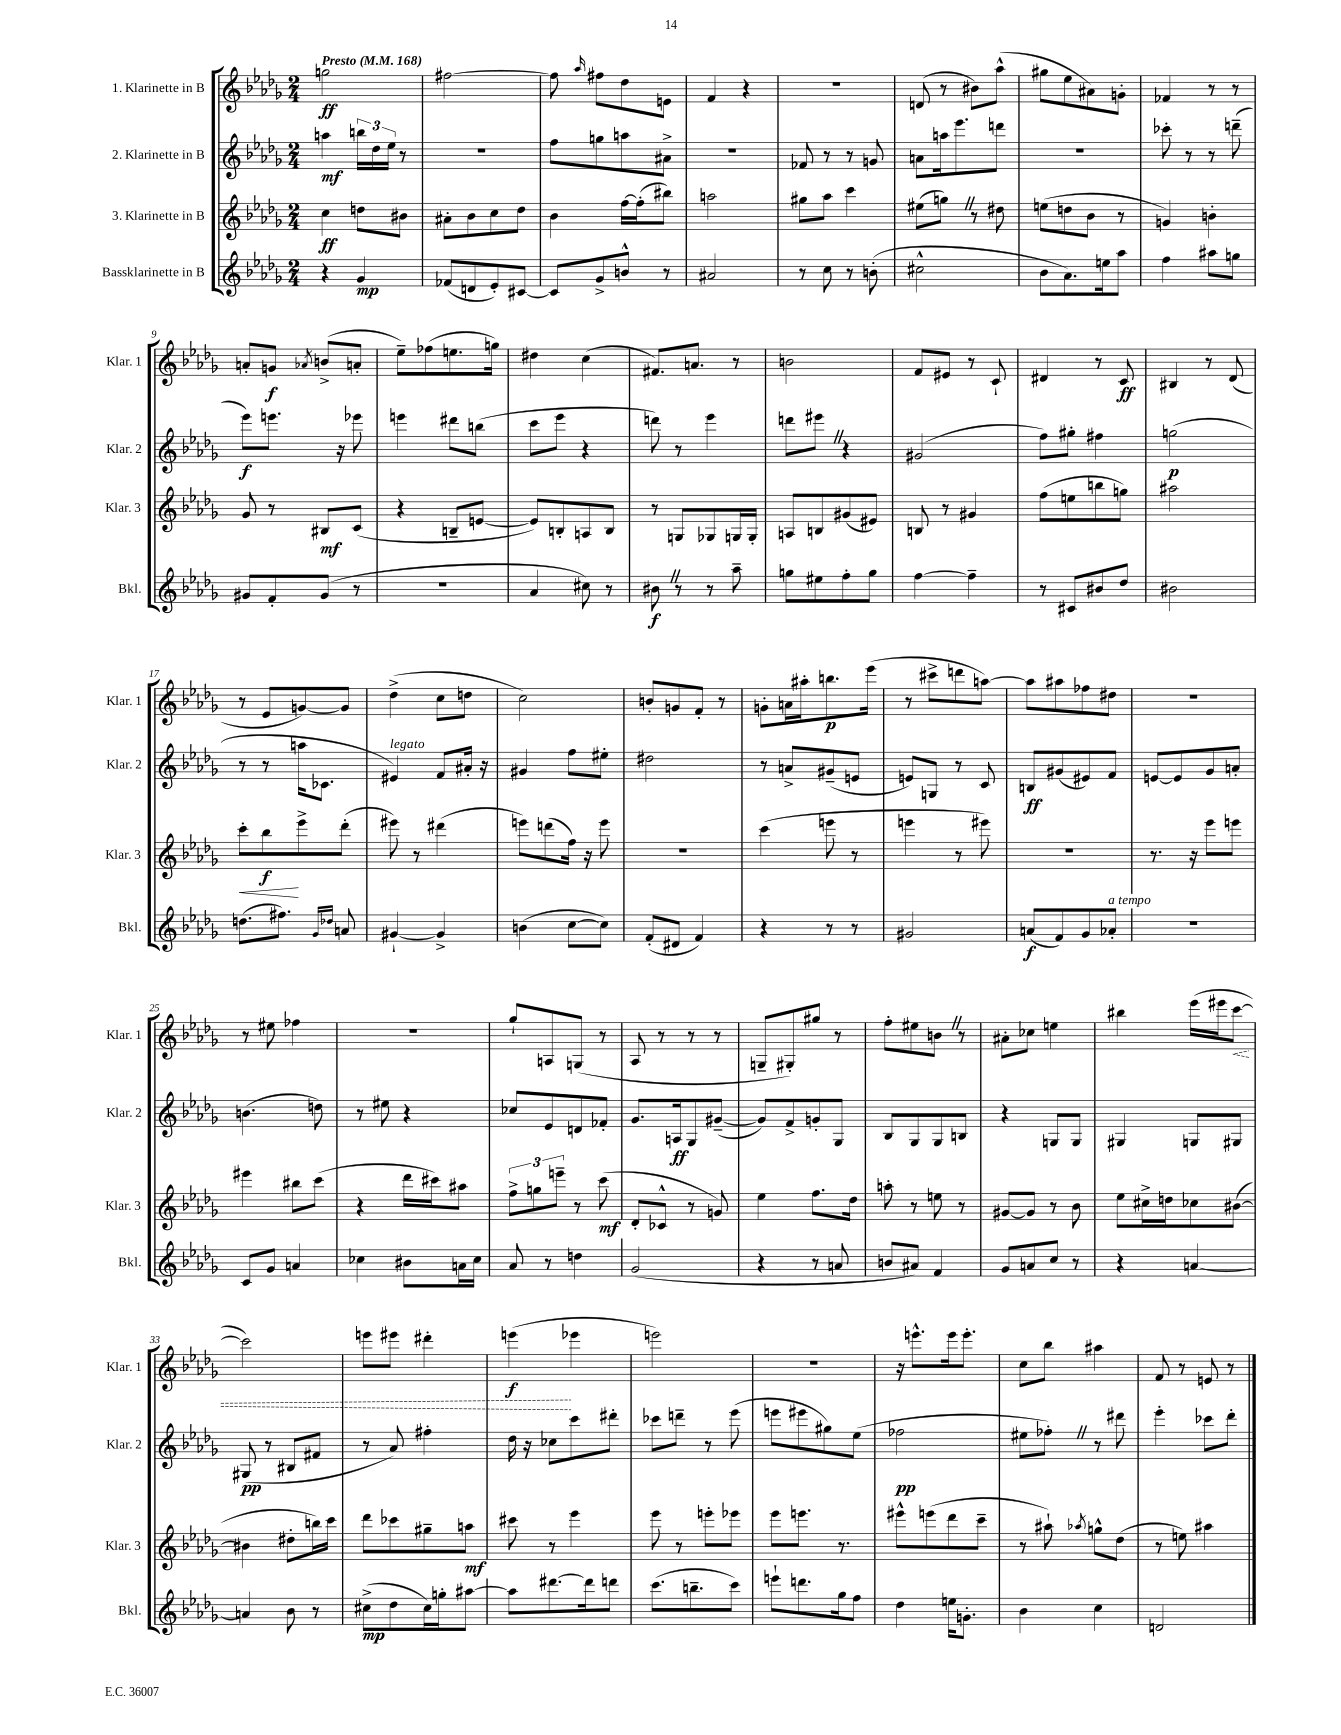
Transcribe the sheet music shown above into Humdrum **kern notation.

**kern	**kern	**kern	**kern
*staff4	*staff3	*staff2	*staff1
*clefG2	*clefG2	*clefG2	*clefG2
*k[b-e-a-d-g-]	*k[b-e-a-d-g-]	*k[b-e-a-d-g-]	*k[b-e-a-d-g-]
*M2/4	*M2/4	*M2/4	*M2/4
*MM168	*MM168	*MM168	*MM168
4r	4cc	4aa	2gg
4g-	8dd	24bb	.
.	.	24dd-	.
.	.	24ee-	.
.	8b#	8r	.
=	=	=	=
(8f-	8a#'	2r	[2ff#
8d	8b-	.	.
8e-')	8cc	.	.
[8c#	8dd-	.	.
=	=	=	=
8c#]	4b-	8ff	8ff#]
.	.	.	16qqaa-
8g-^	.	8gg	8ff#
8b^^	[16ff	8aa	8dd-
.	(16ff']	.	.
8r	8bb#)	8a#^	8e
=	=	=	=
2a#	2aa	2r	4f
.	.	.	4r
=	=	=	=
8r	8gg#	8f-	2r
8cc	8aa-	8r	.
8r	4ccc	8r	.
(8b'	.	8g	.
=	=	=	=
2cc#^^	(8ee#	8a	(8d
.	8gg)	16aa	8r
.	.	8.eee-	.
.	8r	.	8b#)
.	8dd#	8ddd	(8aa-^^
=	=	=	=
8b-	(8ee	2r	8gg#
8.a-)	8dd	.	8ee-
.	8b-	.	8a#)
16ee	.	.	.
8aa-	8r	.	8g'
=	=	=	=
4ff	4g)	8ccc-'	4f-
.	.	8r	.
8aa#	4b'	8r	8r
8gg	.	(8ddd~	8r
=	=	=	=
8g#	8g-	8eee-)	8a'
8f'	8r	8.eee	8g
.	.	.	8qa-
(8g#	8B#	.	(8b^
.	.	16r	.
8r	(8c	8eee-	8a'
=	=	=	=
2r	4r	4eee	8ee-~)
.	.	.	(8ff-
.	8B~	8ddd#	8.ee
.	[8e	(8bb	.
.	.	.	16gg)
=	=	=	=
4a-	8e])	8ccc	4dd#
.	8B'	8eee-	.
8cc#)	8A	4r	(4cc
8r	8B	.	.
=	=	=	=
8b#	8r	8ddd)	8.f#)
8r	8G	8r	.
.	.	.	8.a
8r	8G-	4eee-	.
8aa-~	16G	.	8r
.	16G'	.	.
=	=	=	=
8gg	8A	8ddd	2b
8ee#	8B	8eee#	.
8ff'	(8g#	4r	.
8gg	8e#)	.	.
=	=	=	=
[4ff	8B	(2g#	8f
.	8r	.	8e#
4ff~]	4g#	.	8r
.	.	.	8c`
=	=	=	=
8r	(8ff	8ff)	4d#
8c#	8ee	8gg#'	.
8b#	8bb	4ff#	8r
8dd-	8gg)	.	8c
=	=	=	=
2b#	2aa#	(2gg	4B#
.	.	.	8r
.	.	.	(8d-
=	=	=	=
(8.dd	8ccc'	8r	8r
.	8bb-	8r	8e-
8.ff#)	.	.	.
.	8eee-^	16aa	[8g)
.	.	8.c-	.
16qqg-	.	.	.
16qqdd-	.	.	.
8a	(8ddd-'	.	8g]
=	=	=	=
[4g#`	8eee#)	4e#)	(4dd-^
.	8r	.	.
4g#^]	(4ddd#	8f	8cc
.	.	16a#'	8dd
.	.	16r	.
=	=	=	=
(4b	8eee)	4g#	2cc)
.	(8ddd	.	.
[8cc	16ff)	8ff	.
.	16r	.	.
8cc])	8eee	8ee#'	.
=	=	=	=
(8f'	2r	2dd#	8b'
8d#	.	.	8g
4f)	.	.	8f'
.	.	.	8r
=	=	=	=
4r	(4ccc	8r	8g'
.	.	8a^	16a
.	.	.	16aa#'
8r	8eee	(8g#~	8.bb
8r	8r	8e	.
.	.	.	(16eee-
=	=	=	=
2g#	4eee	8e)	8r
.	.	8G	8ccc#^
.	8r	8r	8ddd
.	8eee#)	8c	[8aa)
=	=	=	=
(8a	2r	8B	8aa]
8f)	.	(8g#	8aa#
8g-	.	8e#)	8ff-
8a-'	.	8f	8dd#
=	=	=	=
2r	8.r	[8e	2r
.	.	8e]	.
.	16r	.	.
.	8eee-	8g-	.
.	8eee	8a'	.
=	=	=	=
8c	4eee#	(4.b	8r
8g-	.	.	8ee#
4a	8bb#	.	4ff-
.	(8ccc	8dd)	.
=	=	=	=
4cc-	4r	8r	2r
.	.	8ee#	.
8b#	16ddd-	4r	.
.	16ccc#)	.	.
16a	8aa#	.	.
16cc-	.	.	.
=	=	=	=
8a-	12ff^	8cc-	8gg-`
.	12gg	.	.
8r	.	8e-	8A
.	12eee~	.	.
4dd	8r	8d	(8G
.	(8ccc	8f-'	8r
=	=	=	=
(2g-	8d-'	8.g-	8A-
.	8c-^^	.	8r
.	.	16A	.
.	8r	8G-	8r
.	8g)	([8g#~	8r
=	=	=	=
4r	4ee-	8g#])	8G~
.	.	8f^	8G#')
8r	8.ff	8g'	8gg#
8a	.	8G-	8r
.	16dd-	.	.
=	=	=	=
8b	8aa'	8B-	8ff'
8a#)	8r	8G-	8ee#
4f	8ee	8G-	8b
.	8r	8B	8r
=	=	=	=
8g-	[8g#	4r	8a#'
8a	8g#]	.	8cc-
8cc	8r	8G	4ee
8r	8b-	8G	.
=	=	=	=
4r	8ee-	4G#	4bb#
.	16cc#^	.	.
.	16dd	.	.
[4a	8cc-	8G	(16eee-
.	.	.	16eee#
.	([8b#	8G#	[8ccc
=	=	=	=
4a]	4b#]	(8G#	2ccc])
.	.	8r	.
8b-	8dd#'	8B#	.
8r	16bb)	8f#	.
.	16ccc	.	.
=	=	=	=
(8cc#^	8ddd-	8r	8eee
8dd-	8ccc-	8a-)	8eee#
16cc#)	8gg#~	4ff#'	4ddd#'
16gg'	.	.	.
[8aa#	8aa	.	.
=	=	=	=
8aa#]	8ccc#	16dd-	(4eee
.	.	16r	.
[8.ddd#	8r	8cc-	.
.	4eee-	8ccc	4eee-
16ddd#]	.	.	.
8ddd	.	8ddd#'	.
=	=	=	=
(8.ccc	8eee-	8ccc-	2eee)
.	8r	8ddd~	.
8.bb~	.	.	.
.	8eee'	8r	.
8ccc)	8eee-	(8eee-	.
=	=	=	=
8eee`	8eee-	8eee	2r
8.ddd	8.eee	8eee#	.
.	.	8gg#)	.
16gg-	8.r	.	.
8ff	.	(8ee-	.
=	=	=	=
4dd-	8eee#^^	2ff-	16r
.	.	.	8.eee^^
.	(8eee	.	.
16ee	8ddd-	.	16eee
8.g'	.	.	8.eee'
.	8ccc~	.	.
=	=	=	=
4b-	8r	8ee#	8cc
.	8aa#`)	8ff-')	8bb-
.	8qaa-	.	.
4cc	8gg^^	8r	4aa#
.	(8dd-	8ddd#	.
=	=	=	=
2d	8r	4eee-'	8f
.	8ee)	.	8r
.	4aa#	8ccc-	8e
.	.	8ddd-'	8r
==	==	==	==
*-	*-	*-	*-
